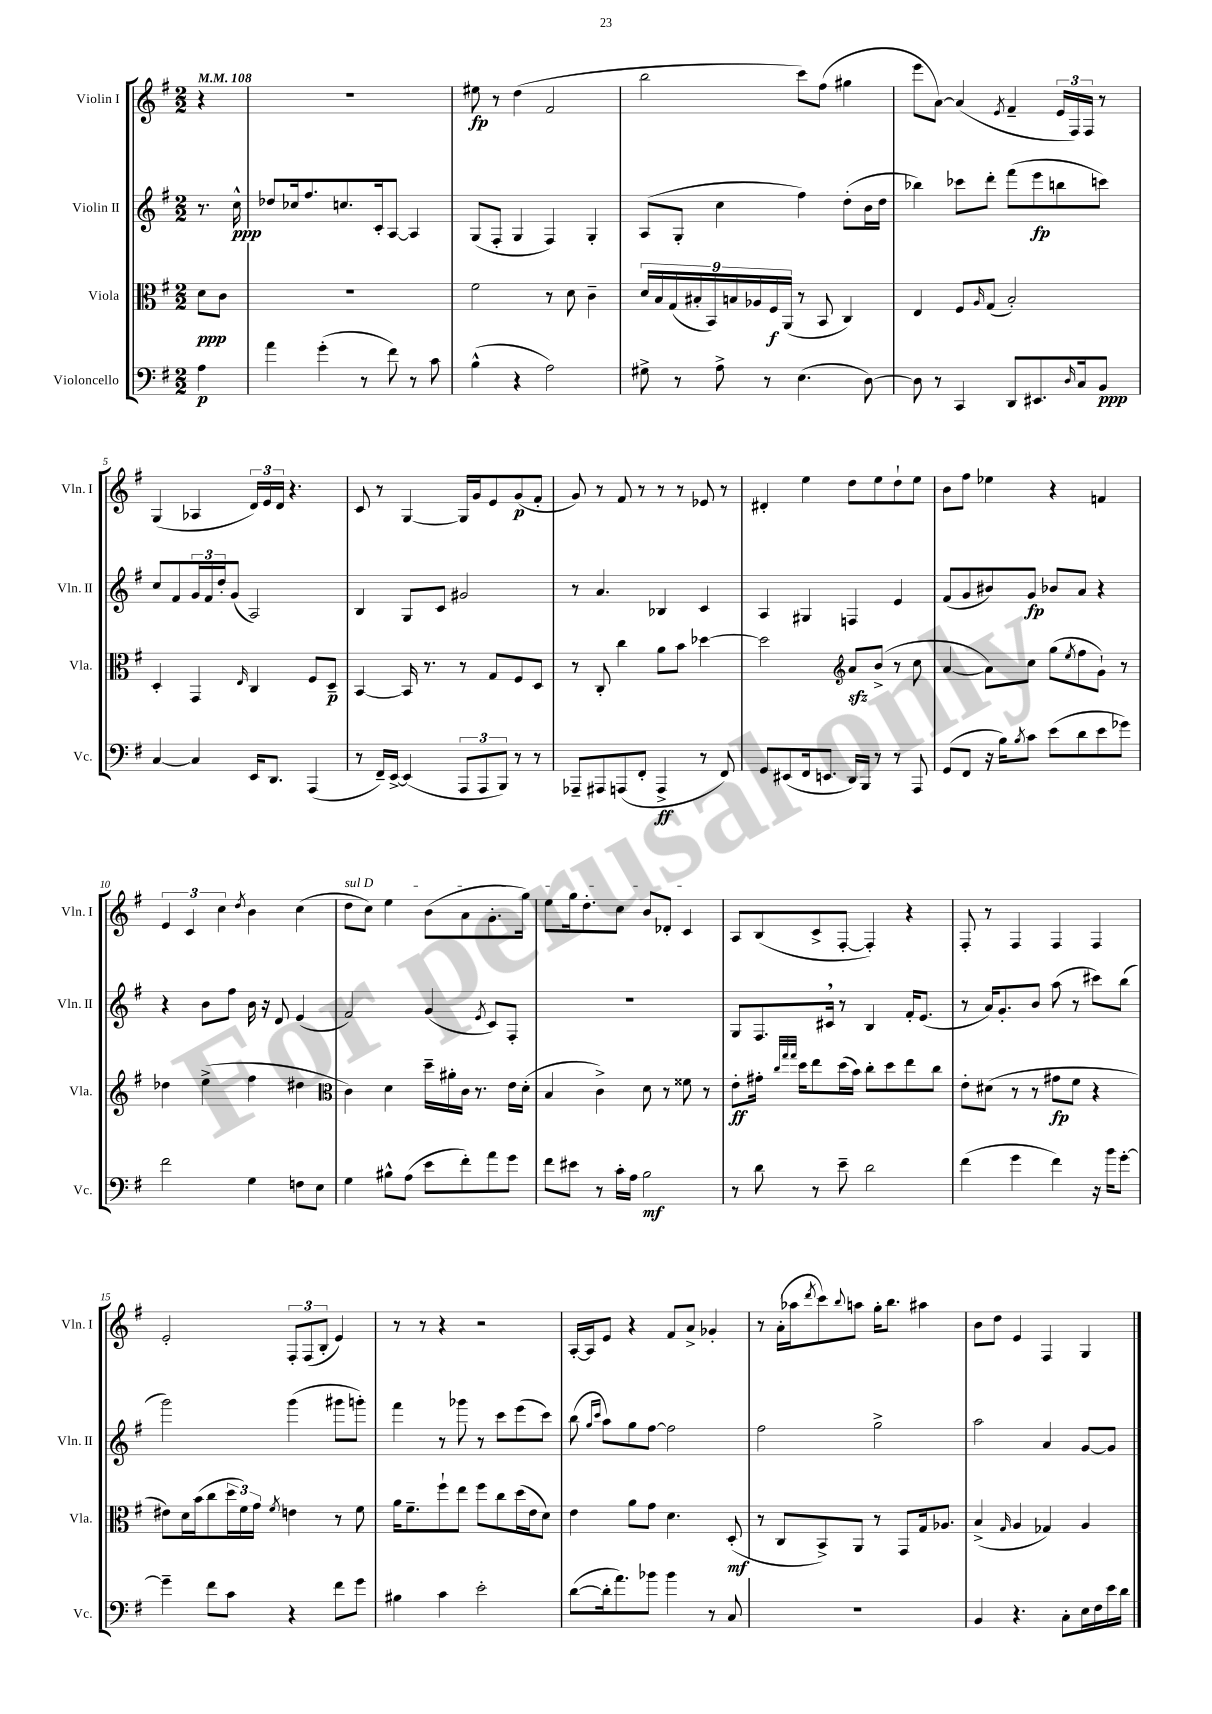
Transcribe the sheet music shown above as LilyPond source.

<<
\new StaffGroup <<
\new Staff = "s0" \with { instrumentName = "Violin I" shortInstrumentName = "Vln. I" } {
    \clef treble \key g \major \numericTimeSignature \time 2/2 \partial 4 \tempo 4 = 108
    r4 |
    R1 |
    eis''8\fp r8 d''4( fis'2 |
    b''2 c'''8) fis''8( gis''4 |
    e'''8 a'8~) a'4( \acciaccatura { e'8 } fis'4-- \tuplet 3/2 { e'16 fis16) fis16 } r8 |
    g4( aes4 \tuplet 3/2 { d'16) e'16 d'16 } r4. |
    c'8 r8 g4~ g16 g'16 e'8 g'8\p( fis'8-. |
    g'8) r8 fis'8 r8 r8 r8 ees'8 r8 |
    dis'4-. e''4 d''8 e''8 d''8-! e''8 |
    b'8 fis''8 ees''4 r4 f'4 |
    \tuplet 3/2 { e'4 c'4 c''4 } \acciaccatura { d''8 } b'4 c''4( |
    \once \override TextSpanner.bound-details.left.text = \markup { \italic "sul D" } d''8\startTextSpan c''8) e''4 b'8( a'8 g'8.-. g''16) |
    e''8 g''16 d''8.-. c''8 b'8 des'8-. c'4\stopTextSpan |
    a8 b8( c'8-> fis8~-. fis4-.) r4 |
    fis8-. r8 fis4 fis4 fis4 |
    e'2-. \tuplet 3/2 { fis8-. fis8( b8-. } e'4) |
    r8 r8 r4 r2 |
    a16~-. a16 e'8 r4 fis'8 a'8-> ges'4-. |
    r8 a'16-.( aes''16 \acciaccatura { d'''8 } c'''8) \appoggiatura { b''8 } a''8 g''16-. b''8. ais''4 |
    b'8 d''8 e'4 fis4 g4 \bar "|." |
}
\new Staff = "s1" \with { instrumentName = "Violin II" shortInstrumentName = "Vln. II" } {
    \clef treble \key g \major \numericTimeSignature \time 2/2 \partial 4
    r8. c''16-^\ppp |
    des''8 ces''16 fis''8. c''8. c'16-. a8~ a4 |
    g8( fis8-. g4 fis4) g4-. |
    a8( g8-. c''4 fis''4) d''8-.( b'16 d''16 |
    bes''4) ces'''8 d'''8-. fis'''8( e'''8\fp b''8 c'''8) |
    c''8 fis'8 \tuplet 3/2 { g'16 fis'16 d''16-. } g'8( a2) |
    b4 g8 c'8 gis'2 |
    r8 a'4. bes4 c'4 |
    a4 gis4 f4 e'4 |
    fis'8( g'8 bis'8) g'8\fp bes'8 a'8 r4 |
    r4 b'8 fis''8 b'16 r16 d'8 e'4( |
    fis'2) g'4( \acciaccatura { e'8 } c'8) fis8-. |
    R1 |
    g8 fis8. cis'16 \breathe r8 b4 fis'16-. e'8.( |
    r8 a'16) g'8.-. b'8 a''8( r8 cis'''8) b''8( |
    g'''2) g'''4( gis'''8 g'''8-.) |
    fis'''4 r8 ges'''8 r8 c'''8 e'''8( c'''8) |
    b''8( \grace { g''16 c'''16 } a''8) g''8 fis''8~ fis''2 |
    fis''2 g''2-> |
    a''2 a'4 g'8~ g'8 \bar "|." |
}
\new Staff = "s2" \with { instrumentName = "Viola" shortInstrumentName = "Vla." } {
    \clef alto \key g \major \numericTimeSignature \time 2/2 \partial 4
    d'8\ppp c'8 |
    R1 |
    fis'2 r8 d'8 c'4-- |
    \tuplet 9/8 { d'16 b16 g16( bis16-. b,16) b16 aes16 fis16\f a,16( } r8 b,8 c4) |
    e4 fis8 \grace { a16 } g8( b2-.) |
    d4-. g,4 \grace { e16 } c4 fis8 d8--\p |
    b,4~ b,16 r8. r8 g8 fis8 d8 |
    r8 c8-. c''4 a'8 b'8 des''4~ |
    des''2 \clef treble a'8\sfz b'8->( r8 c''8 |
    a'4~ a'8) c''8 g''8( \acciaccatura { e''8 } fis''8 g'8-!) r8 |
    des''4 e''4->( fis''4 dis''4 |
    \clef alto c'4) d'4 d''16-- ais'16-. c'16 r8. e'16 d'16-.( |
    b4 c'4->) d'8 r8 fisis'8 r8 |
    e'8-.\ff gis'16-. \grace { c''32 g''32 g''32 } d''16 e''8 d''16( b'16) c''8-. d''8 e''8 c''8 |
    e'8-. dis'8( r8 r8 gis'8\fp fis'8 r4 |
    eis'8) d'16 b'16( c''8 \tuplet 3/2 { d''16 fis'16) g'16 } \acciaccatura { fis'8 } e'4 r8 fis'8 |
    a'16 fis'8.-- fis''8-! e''8 fis''8 c''8 d''16( e'16 d'8) |
    e'4 a'8 g'8 d'4. d8-.\mf( |
    r8 c8 b,8->) a,8 r8 g,8 g16 aes8. |
    b4->( \grace { g16 } a4 ges4) a4 \bar "|." |
}
\new Staff = "s3" \with { instrumentName = "Violoncello" shortInstrumentName = "Vc." } {
    \clef bass \key g \major \numericTimeSignature \time 2/2 \partial 4
    a4\p |
    a'4 g'4-.( r8 fis'8) r8 c'8 |
    b4-^( r4 a2) |
    gis8-> r8 a8-> r8 e4.( d8~) |
    d8 r8 c,4 d,8 eis,8. \grace { d16 } c16 b,8\ppp |
    c4~ c4 e,16 d,8. a,,4( |
    r8 fis,16--) e,16~-> e,4( \tuplet 3/2 { a,,8 a,,8 b,,8) } r8 r8 |
    aes,,8-- ais,,8 a,,8( fis,8-. a,,4->\ff r8 fis,8) |
    g,8 eis,8( fis,16 e,8. d,16) b,,16 r8 r8 a,,8 |
    g,8( fis,8 r16 b16) \acciaccatura { b8 } c'8 e'8( d'8 e'8 ges'8) |
    fis'2 g4 f8 e8 |
    g4 bis8-^ a8( e'8 fis'8-.) a'8 g'8 |
    fis'8 eis'8 r8 c'16-. a16 b2\mf |
    r8 d'8 r8 e'8-- d'2 |
    fis'4( g'4 fis'4) r16 b'16 g'8~-. |
    g'4-- fis'8 c'8 r4 fis'8 g'8 |
    bis4 c'4 e'2-. |
    d'8~( d'16-. a'8.) bes'8 bes'4 r8 c8 |
    R1 |
    b,4 r4. c8-. e16 fis16 e'16 d'16 \bar "|." |
}
>>
>>
